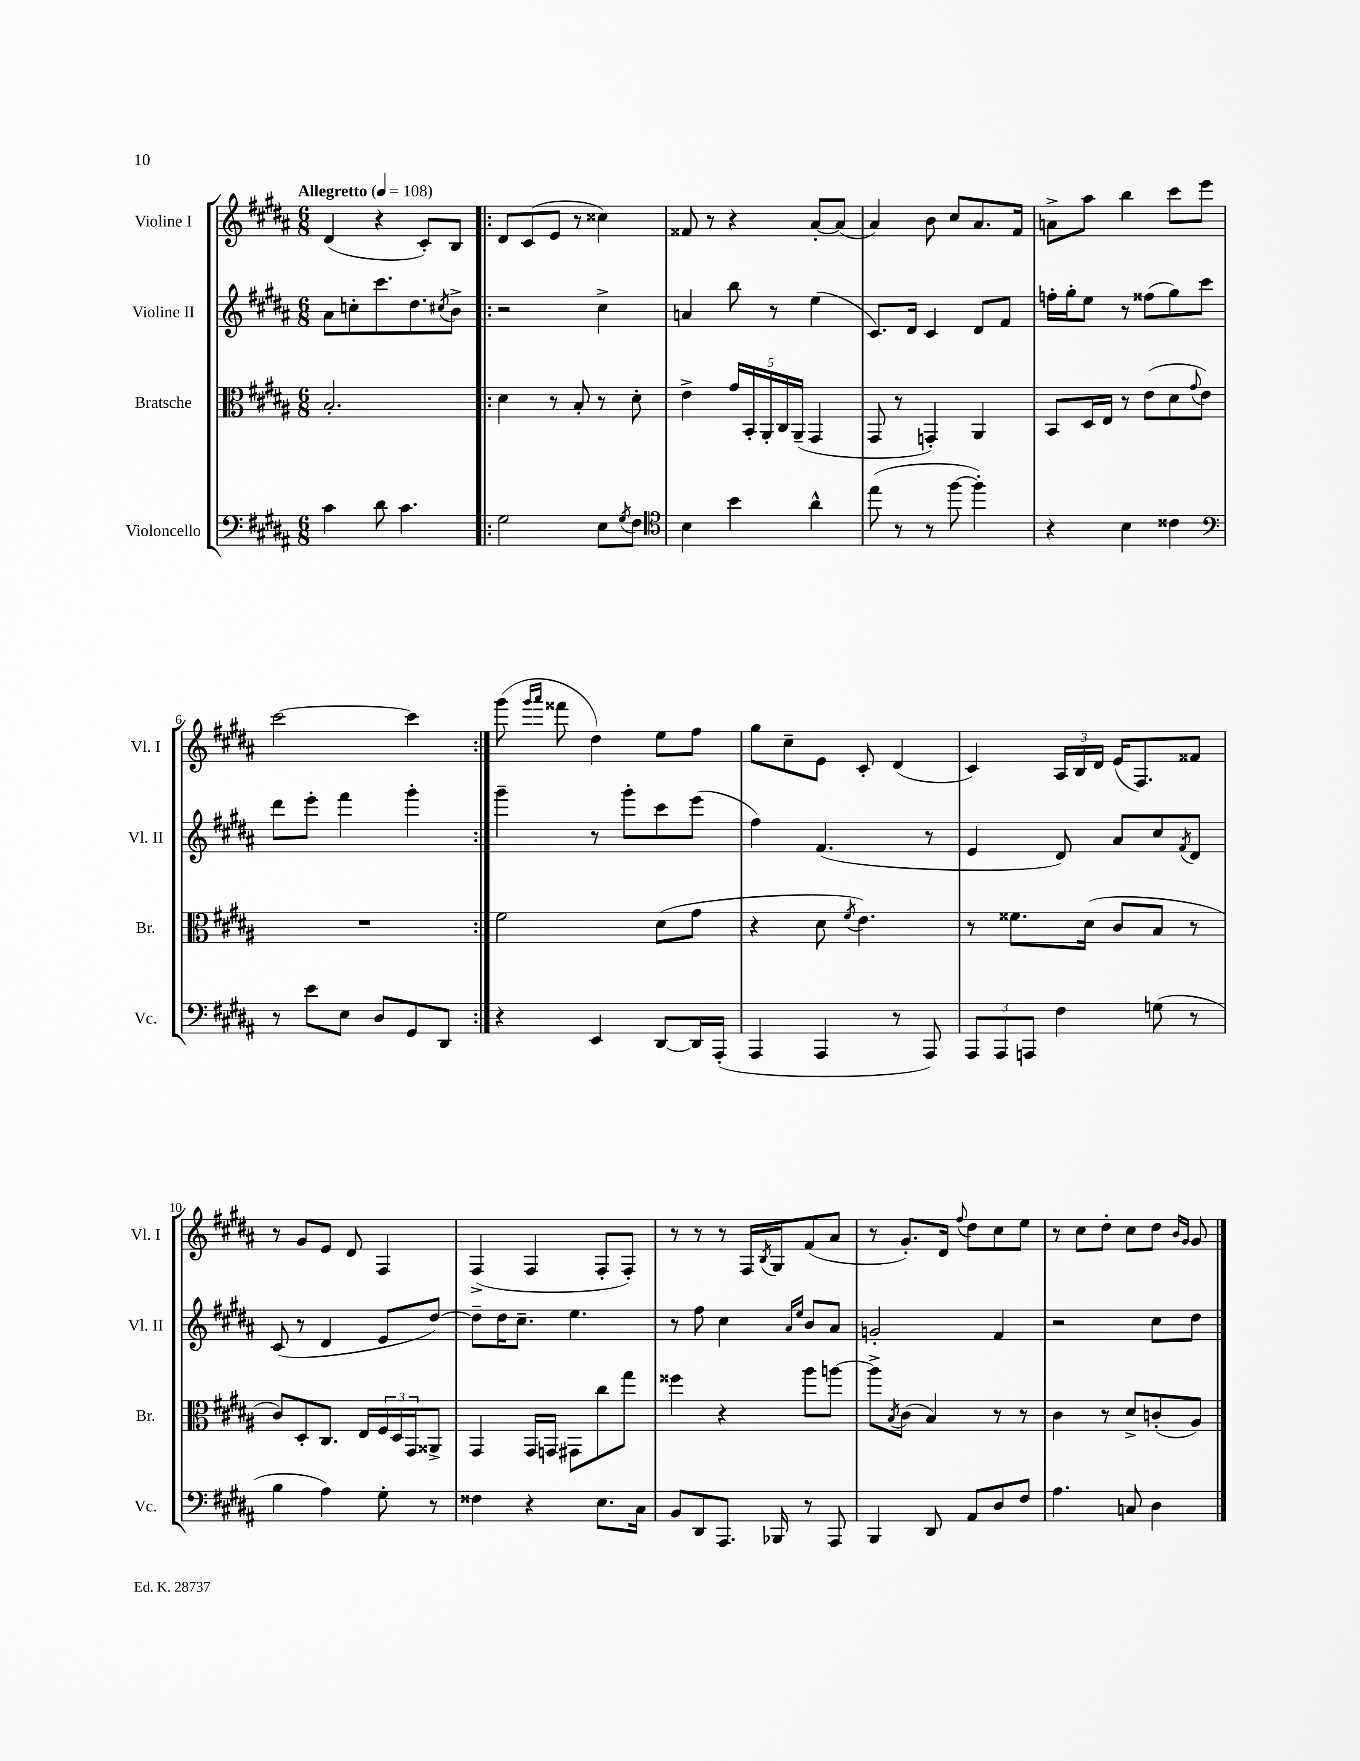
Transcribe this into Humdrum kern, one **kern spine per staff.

**kern	**kern	**kern	**kern
*part4	*part3	*part2	*part1
*staff4	*staff3	*staff2	*staff1
*I"Violoncello	*I"Bratsche	*I"Violine II	*I"Violine I
*I'Vc.	*I'Br.	*I'Vl. II	*I'Vl. I
*clefF4	*clefC3	*clefG2	*clefG2
*k[f#c#g#d#a#]	*k[f#c#g#d#a#]	*k[f#c#g#d#a#]	*k[f#c#g#d#a#]
*M6/8	*M6/8	*M6/8	*M6/8
*MM108	*MM108	*MM108	*MM108
=1	=1	=1	=1
!	!	!	!LO:TX:a:B:t=Allegretto
4c#\	2.B'/	8a#\L	(4d#/
.	.	8ccn'\	.
8d#\	.	8.ccc#\	4r
4.c#\	.	.	.
.	.	8.dd#\	.
.	.	.	8c#'/L)
.	.	8qcc#X/	.
.	.	8b^\J	8B/J
=2!|:	=2!|:	=2!|:	=2!|:
2G#\	4d#\	2r	8d#/L
.	.	.	(8c#/
.	8r	.	8e/J
.	8B'/	.	8r
8E\L	8r	4cc#^\	4cc##X\)
8qG#/	.	.	.
8F#\J	8d#'\	.	.
=3	=3	=3	=3
*clefC4	*	*	*
4B\	4e^\	4an/	8f##X/
.	.	.	8r
4b\	20g#/LL	8bb\	4r
.	20BB'/	.	.
.	20AA#'/	.	.
.	.	8r	.
.	20C#/	.	.
.	(20AA#~/JJ	.	.
4a#^^\	4GG#/	(4ee\	[8a#'/L
.	.	.	(8a#/J]
=4	=4	=4	=4
(8ee\	8GG#/	8.c#/L)	4a#/)
8r	8r	.	.
.	.	16d#/Jk	.
8r	4GGn'/)	4c#/	8b\
[8ff#\	.	.	8cc#/L
4ff#'\])	4AA#/	8d#/L	8.a#/
.	.	8f#/J	.
.	.	.	16f#/Jk
=5	=5	=5	=5
4r	8BB/L	16ffn'\LL	8an^\L
.	.	16gg#'\J	.
.	16D#/L	8ee\J	8aa#\J
.	16E/JJ	.	.
4B\	8r	8r	4bb\
.	(8e\L	(8ff##X\L	.
4c##X\	8d#\	8gg#\)	8ccc#\L
.	8qqg#/	.	.
.	8e\J)	8ccc#\J	8eee\J
!!LO:LB:g=z
=6	=6	=6	=6
*clefF4	*	*	*
8r	2.r	8ddd#\L	[2ccc#\
8e\L	.	8eee'\J	.
8E\J	.	4fff#\	.
8D#/L	.	.	.
8GG#/	.	4ggg#'\	4ccc#\]
8DD#/J	.	.	.
=7:|!	=7:|!	=7:|!	=7:|!
4r	2f#\	4ggg#~\	(8ggg#\
.	.	.	16qqggg#/LL
.	.	.	16qqaaa#/JJ
.	.	.	8fff##X\
4EE/	.	8r	4dd#\)
.	.	8ggg#'\L	.
[8DD#/L	(8d#\L	8ccc#\	8ee\L
16DD#/L]	8g#\J	(8eee\J	8ff#\J
(16AAA#'/JJ	.	.	.
=8	=8	=8	=8
4AAA#/	4r	4ff#\)	8gg#\L
.	.	.	8cc#~\
4AAA#/	8d#\	(4.f#/	8e\J
.	8qf#/	.	.
.	4.e\)	.	8c#'/
8r	.	.	(4d#/
8AAA#/)	.	8r	.
=9	=9	=9	=9
12AAA#/L	8r	4e/	4c#/)
12AAA#/	.	.	.
.	8.f##X\L	.	.
12AAAn/J	.	.	.
4F#\	.	8d#/)	24A#/LL
.	.	.	24B/
.	(16d#\Jk	.	.
.	.	.	24d#/JJ
.	8c#/L	8a#/L	(16e/KL
.	.	.	8.F#/)
(8Gn\	8B/J	8cc#/	.
.	.	8qf#/	.
8r	8r	8d#/J	8f##X/J
!!LO:LB:g=z
=10	=10	=10	=10
4B\	8c#/L)	(8c#/	8r
.	8D#'/	8r	8g#/L
4A#\)	8.C#/J	4d#/	8e/J
.	.	.	8d#/
.	16E/LL	.	.
8G#'\	24F#/	8e/L	4F#/
.	24D#/	.	.
.	24GG#/J	.	.
8r	8AA##X^/J	[8dd#/J)	.
=11	=11	=11	=11
4F##X\	4GG#/	8dd#~\L]	(4F#^/
.	.	16dd#\K	.
.	.	8.cc#~\J	.
4r	16GG#/LL	.	4F#/
.	16GGn/JJ	.	.
.	8GG#X\L	4.ee\	.
8.E\L	8cc#\	.	8F#'/L
.	8gg#\J	.	8F#'/J)
16C#\Jk	.	.	.
=12	=12	=12	=12
8BB/L	4ff##X\	8r	8r
8DD#/	.	8ff#\	8r
8.AAA#/J	4r	4cc#\	8r
.	.	.	16F#/LL
.	.	.	8qB/
16BBB-X/	.	.	16G#/J
.	.	16qqa#/LL	.
.	.	16qqee/JJ	.
8r	8aa#\L	8b/L	(8f#/
8AAA#/	[8aan\J	8a#/J	8a#/J
=13	=13	=13	=13
4BBB/	8aa^\L]	2gn'/	8r
.	8qB/	.	.
.	(8c#\J	.	8.g#'/L)
8DD#/	4B/)	.	.
.	.	.	16d#/Jk
.	.	.	8qqff#/
8AA#/L	.	.	8dd#\L
8D#/	8r	4f#/	8cc#\
8F#/J	8r	.	8ee\J
=14	=14	=14	=14
4.A#\	4c#\	2r	8r
.	.	.	8cc#\L
.	8r	.	8dd#'\J
8Cn/	8d#^/L	.	8cc#\L
4D#\	(8cn'/	8cc#\L	8dd#\J
.	.	.	16qqb/LL
.	.	.	16qqg#/JJ
.	8A#/J)	8dd#\J	8g#/
==	==	==	==
*-	*-	*-	*-
